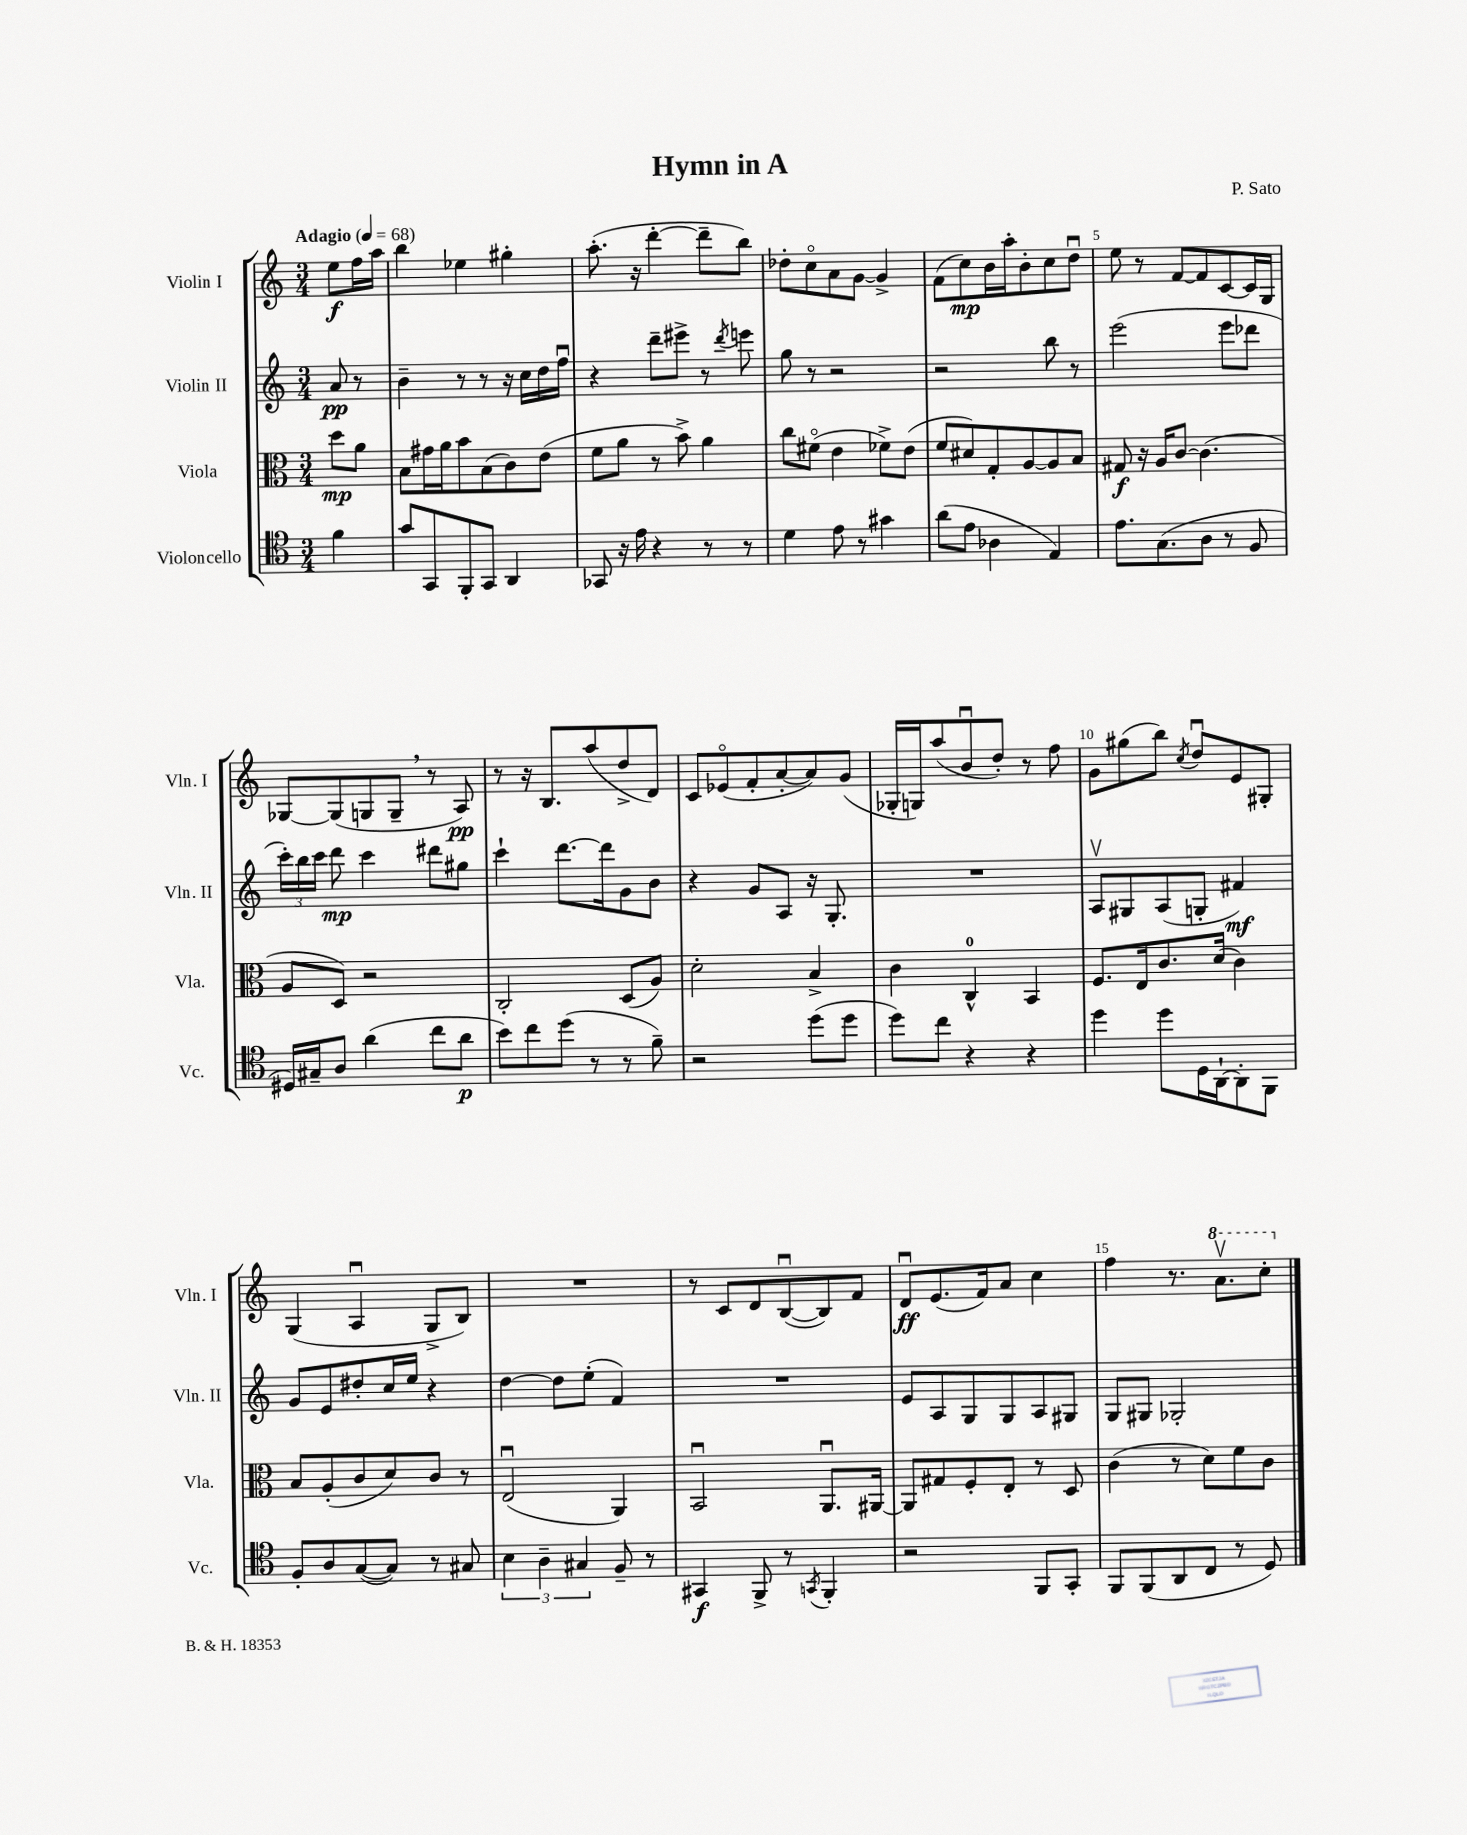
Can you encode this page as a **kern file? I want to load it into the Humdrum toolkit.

**kern	**dynam	**kern	**dynam	**kern	**dynam	**kern	**dynam
*part4	*part4	*part3	*part3	*part2	*part2	*part1	*part1
*staff4	*staff4	*staff3	*staff3	*staff2	*staff2	*staff1	*staff1
*I"Violoncello	*	*I"Viola	*	*I"Violin II	*	*I"Violin I	*
*I'Vc.	*	*I'Vla.	*	*I'Vln. II	*	*I'Vln. I	*
*clefC4	*	*clefC3	*	*clefG2	*	*clefG2	*
*k[]	*	*k[]	*	*k[]	*	*k[]	*
*M3/4	*	*M3/4	*	*M3/4	*	*M3/4	*
*MM68	*	*MM68	*	*MM68	*	*MM68	*
=	=	=	=	=	=	=	=
!	!	!	!	!	!	!LO:TX:a:B:t=Adagio	!
4f\	.	8dd\L	mp	8a/	pp	8ee\L	f
.	.	8a\J	.	8r	.	16ff\L	.
.	.	.	.	.	.	16aa\JJ	.
=1	=1	=1	=1	=1	=1	=1	=1
8g/L	.	8B\L	.	4b~\	.	4bb\	.
8GG/	.	16g#X\L	.	.	.	.	.
.	.	16a\J	.	.	.	.	.
8FF'/	.	8b\	.	8r	.	4ee-X\	.
8GG/J	.	(8B\	.	8r	.	.	.
4AA/	.	8c\)	.	16r	.	4gg#X'\	.
.	.	.	.	16cc\LL	.	.	.
.	.	(8e\J	.	16dd\	.	.	.
.	.	.	.	16ffu\JJ	.	.	.
=2	=2	=2	=2	=2	=2	=2	=2
8GG-X/	.	8f\L	.	4r	.	(8.aa'\	.
16r	.	8a\J	.	.	.	.	.
16e\	.	.	.	.	.	16r	.
4r	.	8r	.	8ddd~\L	.	[4ddd'\	.
.	.	8b^\)	.	8eee#X^\J	.	.	.
8r	.	4a\	.	8r	.	8ddd~\L]	.
.	.	.	.	8qddd/	.	.	.
8r	.	.	.	8eeen\	.	8bb\J)	.
=3	=3	=3	=3	=3	=3	=3	=3
4d\	.	8cc\L	.	8gg\	.	8dd-X'\L	.
.	.	(8f#X\J	.	8r	.	8cc\	.
8e\	.	4e\	.	2r	.	8a\	.
8r	.	.	.	.	.	[8g\J	.
4g#X\	.	8f-X^\L)	.	.	.	4g^/]	.
.	.	(8e\J	.	.	.	.	.
=4	=4	=4	=4	=4	=4	=4	=4
(8a\L	.	8f/L	.	2r	.	(8f\L	.
8e\J	.	8d#X/)	.	.	.	8cc\)	mp
4A-X\	.	8G'/	.	.	.	16b\L	.
.	.	.	.	.	.	16aa'\J	.
.	.	[8A/	.	.	.	8b'\	.
4E/)	.	8A/]	.	8bb\	.	8cc\	.
.	.	8B/J	.	8r	.	8ddu\J	.
=5	=5	=5	=5	=5	=5	=5	=5
8.e\L	.	8G#X/	f	(2eee\	.	8ee\	.
.	.	16r	.	.	.	8r	.
(8.G\	.	16A/KL	.	.	.	.	.
.	.	[8c/J	.	.	.	[8f/L	.
8A\J	.	(4.c\]	.	.	.	8f/]	.
8r	.	.	.	8eee\L	.	[8c/	.
8F/	.	.	.	8ddd-X\J	.	16c/L]	.
.	.	.	.	.	.	16G/JJ	.
!!LO:LB:g=z
=6	=6	=6	=6	=6	=6	=6	=6
16D#X/LL)	.	8A/L	.	24ccc'\LL)	.	[8G-X/L	.
.	.	.	.	24bb\	.	.	.
16G#X~/J	.	.	.	.	.	.	.
.	.	.	.	24ccc\JJ	.	.	.
8A/J	.	8D/J)	.	8ddd\	mp	(8G-/]	.
(4a\	.	2r	.	4ccc\	.	8Gn/	.
.	.	.	.	.	.	8G~,/J	.
8cc\L	.	.	.	8ddd#X\L	.	8r	.
8a\J	p	.	.	8gg#X\J	.	8A/)	pp
=7	=7	=7	=7	=7	=7	=7	=7
8b\L)	.	2C'/	.	4ccc`\	.	8r	.
8cc\	.	.	.	.	.	16r	.
.	.	.	.	.	.	8.B/L	.
(8dd\J	.	.	.	[8.ddd\L	.	.	.
8r	.	.	.	.	.	(8aa/	.
.	.	.	.	16ddd\k]	.	.	.
8r	.	(8D/L	.	8g\	.	8dd^/	.
8f~\)	.	8A/J)	.	8b\J	.	8d/J)	.
=8	=8	=8	=8	=8	=8	=8	=8
2r	.	2d'\	.	4r	.	8c/L	.
.	.	.	.	.	.	(8e-X/	.
.	.	.	.	8g/L	.	8f'/	.
.	.	.	.	8A/J	.	[8a'/	.
(8dd\L	.	4B^/	.	16r	.	8a/])	.
.	.	.	.	8.G'/	.	.	.
8dd\J	.	.	.	.	.	(8g/J	.
=9	=9	=9	=9	=9	=9	=9	=9
8dd\L)	.	4c\	.	2.r	.	16G-X'/LL	.
.	.	.	.	.	.	16Gn/J)	.
8cc\J	.	.	.	.	.	(8aa/	.
4r	.	4C^^/	.	.	.	8bu/	.
.	.	.	.	.	.	8dd'/J)	.
4r	.	4BB/	.	.	.	8r	.
.	.	.	.	.	.	8ff\	.
=10	=10	=10	=10	=10	=10	=10	=10
4dd\	.	8.F/L	.	8Av/L	.	8g\L	.
.	.	.	.	8G#X/	.	(8gg#X\	.
.	.	16E/k	.	.	.	.	.
8dd\L	.	8.c/	.	(8A/	.	8bb\J)	.
.	.	.	.	.	.	8qcc/	.
16D\L	.	.	.	8Gn'/J	.	8ddu/L	.
[16AA`\J	.	(16d/Jk	.	.	.	.	.
8AA'\]	.	4c\)	.	4f#X/)	mf	8e/	.
8FF\J	.	.	.	.	.	8G#X'/J	.
!!LO:LB:g=z
=11	=11	=11	=11	=11	=11	=11	=11
8F'/L	.	8B/L	.	8g/L	.	(4G/	.
8A/	.	(8A'/	.	8e/	.	.	.
([8G/	.	8c/	.	8dd#X'/	.	4Au/	.
8G/J])	.	8d/)	.	16cc/L	.	.	.
.	.	.	.	16ee/JJ	.	.	.
8r	.	8c/J	.	4r	.	8G^/L	.
8G#X/	.	8r	.	.	.	8B/J)	.
=12	=12	=12	=12	=12	=12	=12	=12
6B\	.	(2Eu/	.	[4dd\	.	2.r	.
6A~\	.	.	.	.	.	.	.
.	.	.	.	8dd\L]	.	.	.
6G#X/	.	.	.	.	.	.	.
.	.	.	.	(8ee'\J	.	.	.
8F~/	.	4AA/)	.	4f/)	.	.	.
8r	.	.	.	.	.	.	.
=13	=13	=13	=13	=13	=13	=13	=13
4GG#X/	f	2BBu/	.	2.r	.	8r	.
.	.	.	.	.	.	8c/L	.
8FF^/	.	.	.	.	.	8d/	.
8r	.	.	.	.	.	([8Bu/	.
8qGGn/	.	.	.	.	.	.	.
4FF'/	.	8.AAu/L	.	.	.	8B/])	.
.	.	.	.	.	.	8f/J	.
.	.	[16AA#X/Jk	.	.	.	.	.
=14	=14	=14	=14	=14	=14	=14	=14
2r	.	8AA#/L]	.	8e/L	.	8du/L	ff
.	.	8G#X/	.	8A/	.	(8.e/	.
.	.	8F'/	.	8G/	.	.	.
.	.	.	.	.	.	16f/k)	.
.	.	8E'/J	.	8G/	.	8a/J	.
8FF/L	.	8r	.	8A/	.	4cc\	.
8GG'/J	.	8D/	.	8G#X/J	.	.	.
=15	=15	=15	=15	=15	=15	=15	=15
8FF/L	.	(4c\	.	8G/L	.	4ff\	.
(8FF/	.	.	.	8G#X/J	.	.	.
8AA/	.	8r	.	2G-X'/	.	8.r	.
8C/J	.	8d\L)	.	.	.	.	.
*	*	*	*	*	*	*8va	*
.	.	.	.	.	.	8.aav\L	.
8r	.	8f\	.	.	.	.	.
8D/)	.	8c\J	.	.	.	8ccc'\J	.
*	*	*	*	*	*	*X8va	*
==	==	==	==	==	==	==	==
*-	*-	*-	*-	*-	*-	*-	*-
